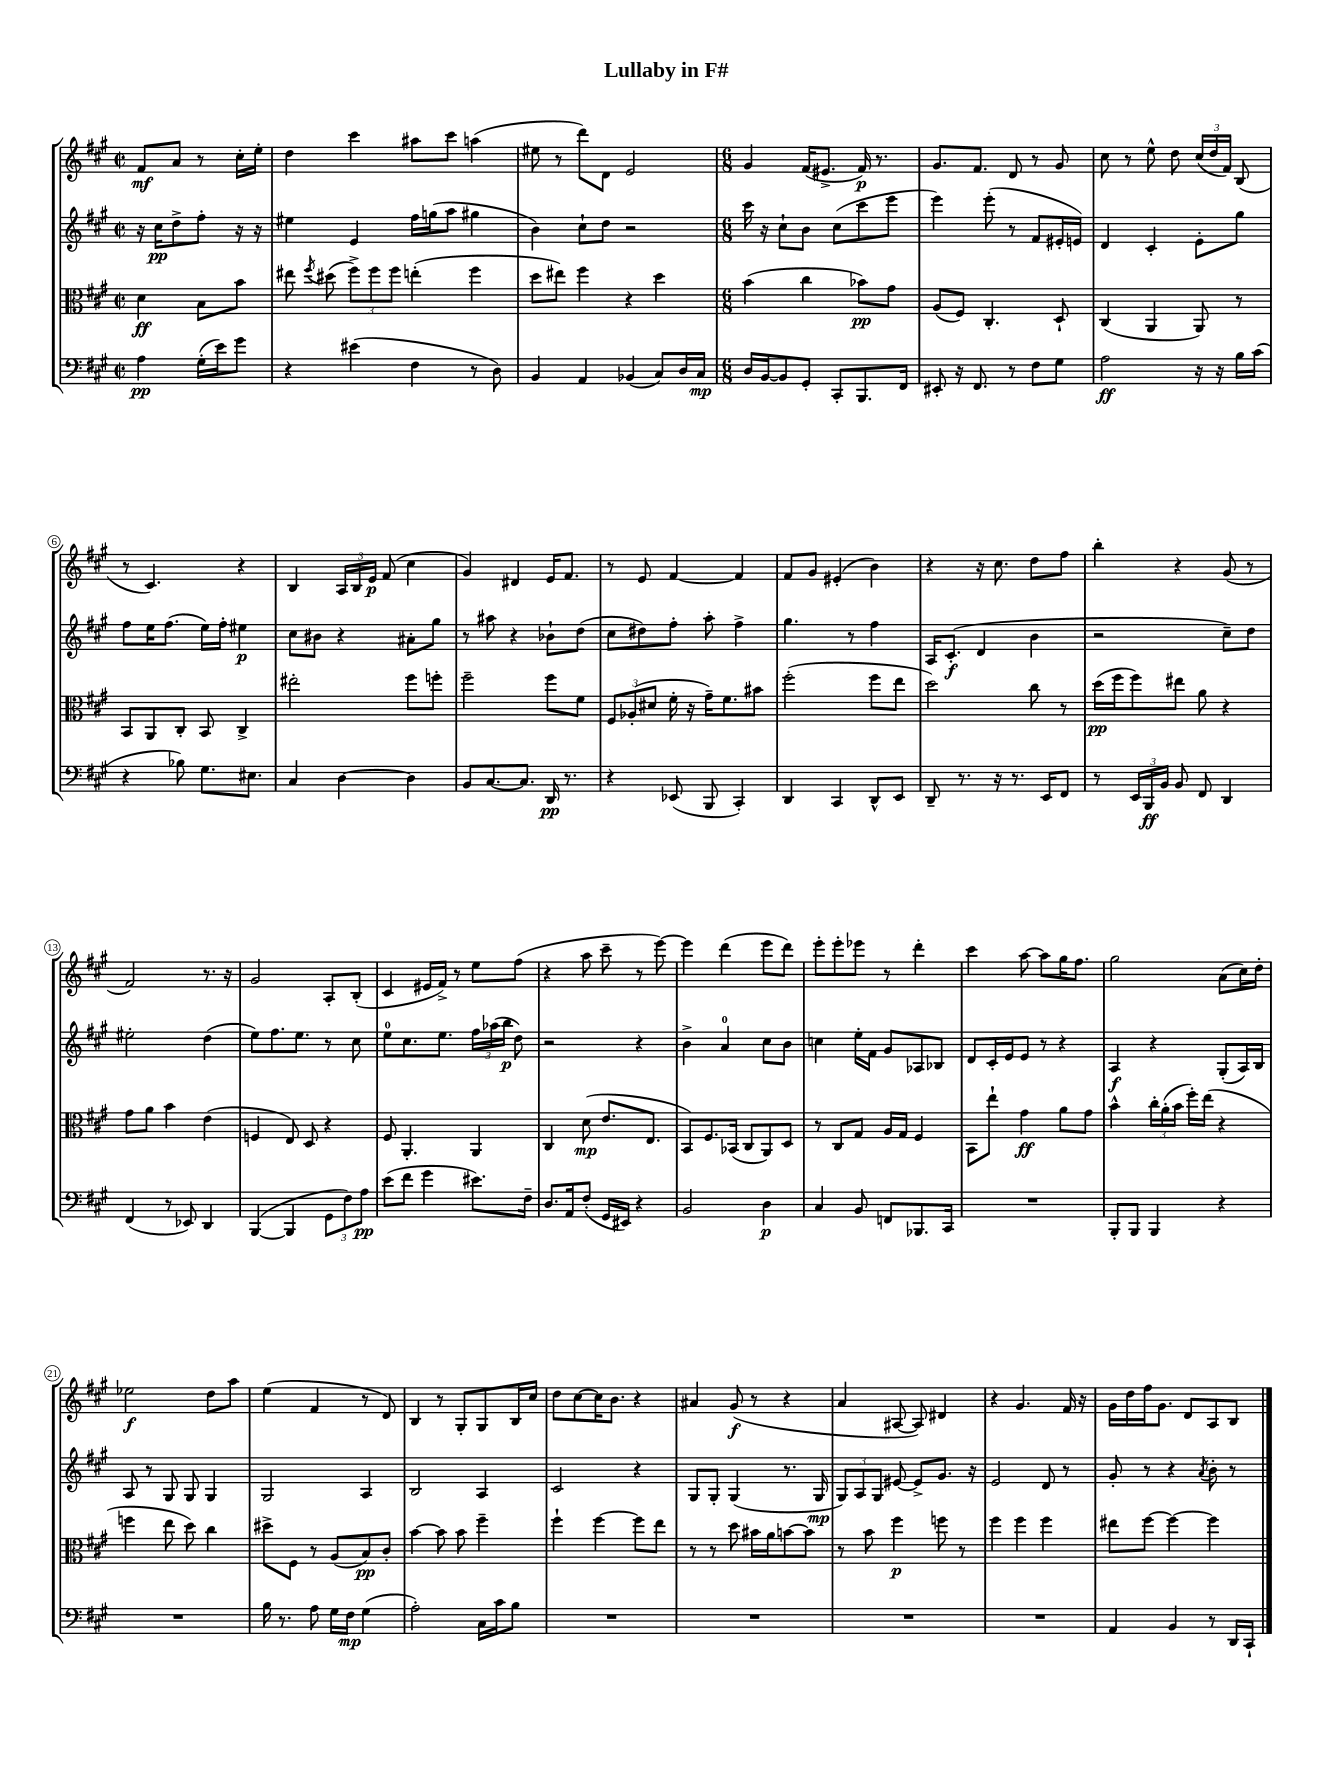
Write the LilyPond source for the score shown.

\header { title = "Lullaby in F#" }
<<
\new StaffGroup <<
\new Staff = "s0" {
    \clef treble \key a \major \defaultTimeSignature \time 2/2 \partial 2
    \autoBeamOff fis'8[\mf a'8] r8 cis''16[-. e''16]-. |
    d''4 cis'''4 ais''8[ cis'''8] a''4( |
    eis''8 r8 d'''8[) d'8] e'2 |
    \numericTimeSignature \time 6/8 gis'4 fis'16[( eis'8.]-> fis'16\p) r8. |
    gis'8.[ fis'8.] d'8 r8 gis'8 |
    cis''8 r8 e''8-^ d''8 \tuplet 3/2 { cis''16[( d''16 fis'16]) } b8( |
    r8 cis'4.) r4 |
    b4 \tuplet 3/2 { a16[ b16 e'16]\p } fis'8( cis''4 |
    gis'4) dis'4 e'16[ fis'8.] |
    r8 e'8 fis'4~ fis'4 |
    fis'8[ gis'8] eis'4-.( b'4) |
    r4 r16 cis''8. d''8[ fis''8] |
    b''4-. r4 gis'8( r8 |
    fis'2) r8. r16 |
    gis'2 a8[-. b8]-.( |
    cis'4 eis'16[ fis'16]->) r8 e''8[ fis''8]( |
    r4 a''8 cis'''8-- r8 e'''8~) |
    e'''4 d'''4( e'''8[ d'''8]) |
    e'''8[-. e'''8-. ees'''8] r8 d'''4-. |
    cis'''4 a''8~ a''8[ gis''16 fis''8.] |
    gis''2 a'8[( cis''16) d''16]-. |
    ees''2\f d''8[ a''8] |
    e''4( fis'4 r8 d'8) |
    b4 r8 gis8[-. gis8 b16 cis''16] |
    d''8[ cis''8~ cis''16 b'8.] r4 |
    ais'4 gis'8\f( r8 r4 |
    a'4 ais8~ ais8) dis'4 |
    r4 gis'4. fis'16 r16 |
    gis'16[ d''16 fis''16 gis'8.] d'8[ a8 b8] \bar "|." |
}
\new Staff = "s1" {
    \clef treble \key a \major \defaultTimeSignature \time 2/2 \partial 2
    \autoBeamOff r16 cis''16[\pp d''8-> fis''8]-. r16 r16 |
    eis''4 e'4 fis''16[ g''16( a''8] gis''4 |
    b'4) cis''8[-! d''8] r2 |
    \numericTimeSignature \time 6/8 cis'''16 r16 cis''8[-! b'8] cis''8[( cis'''8 e'''8] |
    e'''4) e'''8-.( r8 fis'8[ eis'16-. e'16]) |
    d'4 cis'4-. e'8[-. gis''8] |
    fis''8[ e''16 fis''8.]( e''16[) fis''16]-. eis''4\p |
    cis''8[ bis'8] r4 ais'8[-. gis''8] |
    r8 ais''8 r4 bes'8[-! d''8]( |
    cis''8[ dis''8) fis''8]-. a''8-. fis''4-> |
    gis''4. r8 fis''4 |
    a16[ cis'8.]-.\f( d'4 b'4 |
    r2 cis''8[--) d''8] |
    eis''2-. d''4( |
    e''8[) fis''8. e''8.] r8 cis''8 |
    e''8[-0 cis''8. e''8.] \tuplet 3/2 { fis''16[ aes''16( b''16]\p } d''8) |
    r2 r4 |
    b'4-> a'4-0 cis''8[ b'8] |
    c''4 e''16[-. fis'16] gis'8[ aes8 bes8] |
    d'8[ cis'16-. e'16 e'8] r8 r4 |
    a4\f r4 gis8[-.( a16) b16] |
    a8 r8 gis8 gis8 gis4 |
    gis2 a4 |
    b2 a4 |
    cis'2 r4 |
    gis8[ gis8]-. gis4( r8. gis16\mp |
    \tuplet 3/2 { gis8[) a8 gis8] } eis'8~ eis'8[-> gis'8.] r16 |
    e'2 d'8 r8 |
    gis'8-. r8 r4 \acciaccatura { a'8 } b'8-. r8 \bar "|." |
}
\new Staff = "s2" {
    \clef alto \key a \major \defaultTimeSignature \time 2/2 \partial 2
    \autoBeamOff d'4\ff b8[ b'8] |
    eis''8 \acciaccatura { fis''8 } dis''8( \tuplet 3/2 { fis''8[->) fis''8 fis''8] } e''4-.( fis''4 |
    d''8[ eis''8]) fis''4 r4 d''4 |
    \numericTimeSignature \time 6/8 b'4( cis''4 bes'8[\pp) gis'8] |
    a8[( fis8]) cis4.-. d8-! |
    cis4( a,4 a,8) r8 |
    b,8[ a,8 cis8]-. b,8 cis4-> |
    eis''2-. fis''8[ f''8]-. |
    fis''2-- fis''8[ fis'8] |
    \tuplet 3/2 { fis8[ aes8-.( dis'8] } fis'16-. r16 gis'16[--) fis'8. bis'8] |
    fis''2-.( fis''8[ e''8] |
    d''2) cis''8 r8 |
    d''16[\pp( fis''16 fis''8) eis''8] a'8 r4 |
    gis'8[ a'8] b'4 e'4( |
    f4 e8) d8 r4 |
    fis8 a,4.-. a,4 |
    cis4 d'8\mp( e'8.[ e8.] |
    b,8[) fis8. bes,16]( cis8[ a,8) d8] |
    r8 cis8[ gis8] a16[ gis16] fis4 |
    b,8[ e''8]-! gis'4\ff a'8[ gis'8] |
    b'4-^ \tuplet 3/2 { cis''16[-. a'16-.( b'16] } fis''16[-.) e''16]( r4 |
    f''4 e''8 d''8) cis''4 |
    dis''8[-> fis8] r8 a8[( b8\pp) cis'8]-. |
    b'4~ b'8 b'8 fis''4-- |
    fis''4-! fis''4~ fis''8[ e''8] |
    r8 r8 d''8 bis'16[ a'16 b'8~ b'8] |
    r8 b'8 fis''4\p f''8 r8 |
    fis''4 fis''4 fis''4 |
    eis''8[ fis''8]~ fis''4~ fis''4 \bar "|." |
}
\new Staff = "s3" {
    \clef bass \key a \major \defaultTimeSignature \time 2/2 \partial 2
    \autoBeamOff a4\pp gis16[-.( e'16) gis'8] |
    r4 eis'4( fis4 r8 d8) |
    b,4 a,4 bes,4( cis8[) d16 cis16]\mp |
    \numericTimeSignature \time 6/8 d16[ b,16~ b,8 gis,8]-. cis,8[-. b,,8. fis,16] |
    eis,8-. r16 fis,8. r8 fis8[ gis8] |
    a2\ff r16 r16 b16[ cis'16]( |
    r4 bes8) gis8.[ eis8.] |
    cis4 d4~ d4 |
    b,8[ cis8.~ cis8.] d,16\pp r8. |
    r4 ees,8( b,,8 cis,4-.) |
    d,4 cis,4 d,8[-^ e,8] |
    d,8-- r8. r16 r8. e,16[ fis,8] |
    r8 \tuplet 3/2 { e,16[ b,,16\ff b,16] } b,8 fis,8 d,4 |
    fis,4( r8 ees,8) d,4 |
    b,,4~( b,,4 \tuplet 3/2 { gis,8[ fis8) a8]\pp } |
    e'8[( fis'8] gis'4 eis'8.[) fis16]-- |
    d8.[ a,16 fis8]-.( gis,16[ eis,16]) r4 |
    b,2 d4\p |
    cis4 b,8 f,8[ bes,,8. cis,16] |
    R2. |
    b,,8[-. b,,8] b,,4 r4 |
    R2. |
    b16 r8. a8 gis16[ fis16]\mp gis4( |
    a2-.) cis16[ cis'16 b8] |
    R2. |
    R2. |
    R2. |
    R2. |
    a,4 b,4 r8 d,16[ cis,16]-! \bar "|." |
}
>>
>>
\layout { \context { \Score \override BarNumber.stencil = #(make-stencil-circler 0.1 0.3 ly:text-interface::print) } }
